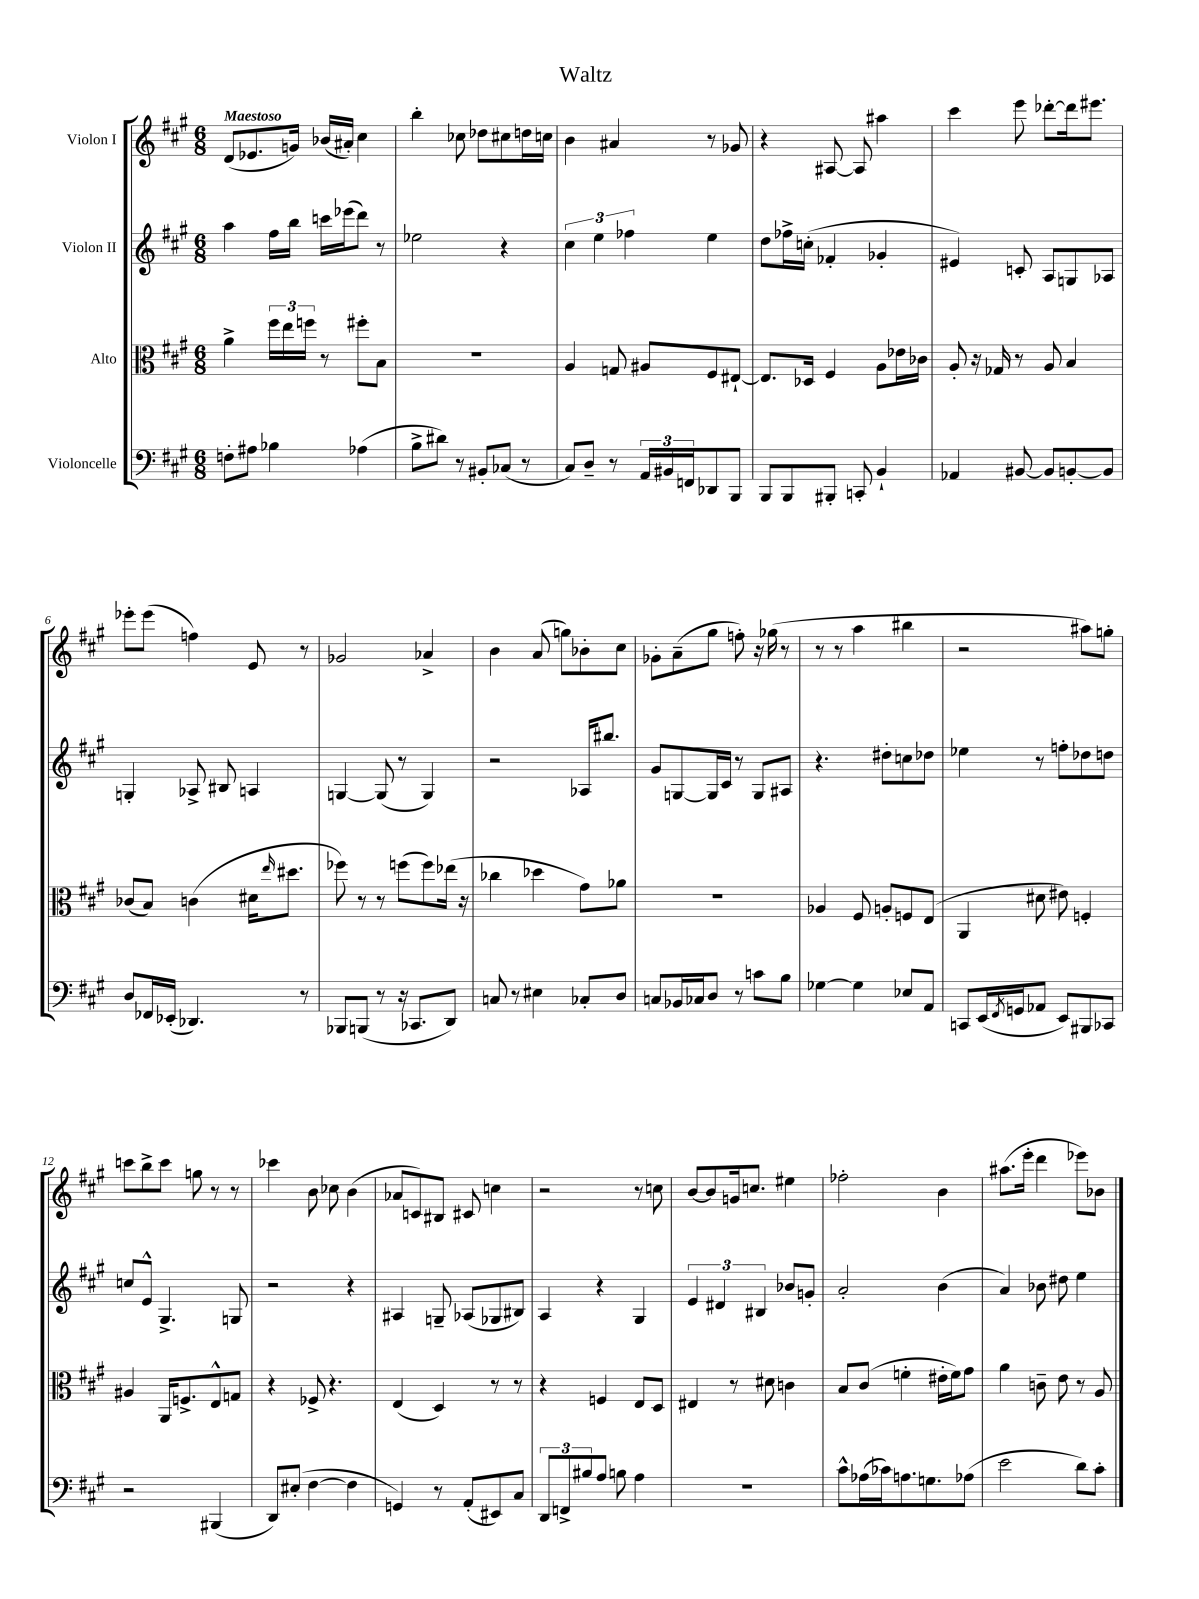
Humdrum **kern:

**kern	**kern	**kern	**kern
*staff4	*staff3	*staff2	*staff1
*clefF4	*clefC3	*clefG2	*clefG2
*k[f#c#g#]	*k[f#c#g#]	*k[f#c#g#]	*k[f#c#g#]
*M6/8	*M6/8	*M6/8	*M6/8
8F'	4a^	4aa	(8d
8A#	.	.	8.e-
4B-	24ff#	16ff#	.
.	24ee	.	.
.	.	16bb	16g)
.	24ff	.	.
.	8r	16ccc	(16b-
.	.	(16eee-	16a#')
(4A-	8ff#'	8ddd)	4cc#
.	8B	8r	.
=	=	=	=
8B^	2.r	2ee-	4bb'
8d#)	.	.	.
8r	.	.	8cc-
8BB#'	.	.	8dd-
(8C-	.	4r	8cc#
8r	.	.	16dd
.	.	.	16cc
=	=	=	=
8C#)	4A	6cc#	4b
8D~	.	.	.
.	.	6ee	.
8r	8G	.	4a#
.	.	6ff-	.
24AA	8A#	.	.
24BB#	.	.	.
24FF	.	.	.
8DD-	8F#	4ee	8r
8BBB	[8E#`	.	8g-
=	=	=	=
8BBB	8.E#]	8dd	4r
8BBB	.	16ff-^	.
.	16D-	(16cc'	.
8BBB#'	4F#	4f-'	[8A#
8CC'	.	.	8A#]
4BB`	8A	4g-'	4aa#
.	16e-	.	.
.	16c-	.	.
=	=	=	=
4AA-	8A'	4e#)	4ccc#
.	16r	.	.
.	16G-	.	.
[8BB#	8r	8c'	8eee
8BB#]	8A	8A	[8ddd-'
[8BB'	4B	8G	16ddd-]
.	.	.	8.eee#
8BB]	.	8A-	.
=	=	=	=
8D	(8c-	4G'	8eee-'
16FF-	8B)	.	(8eee-
(16EE-'	.	.	.
4.DD-)	(4c	8A-^	4ff)
.	.	8B#	.
.	16d#	4A	8e
.	16qqee	.	.
.	8.dd#	.	.
8r	.	.	8r
=	=	=	=
8BBB-	8ff-)	[4G	2g-
(8BBB	8r	.	.
8r	8r	(8G]	.
16r	(8ff	8r	.
8.CC-	.	.	.
.	8ff)	4G)	4a-^
8DD)	(16ee-	.	.
.	16r	.	.
=	=	=	=
8C	4cc-	2r	4b
8r	.	.	.
4E#	4dd-	.	(8a
.	.	.	8gg)
8C-'	8g#)	16A-	8b-'
.	.	8.bb#	.
8D	8a-	.	8cc#
=	=	=	=
8C	2.r	8g#	8g-'
16BB-	.	[8G	(8a~
16C-	.	.	.
8D	.	16G]	8gg#
.	.	16c#	.
8r	.	8r	8ff')
8c	.	8G	16r
.	.	.	(16gg-
8B	.	8A#	8r
=	=	=	=
[4G-	4A-	4.r	8r
.	.	.	8r
4G-]	8F#	.	4aa
.	8A'	8dd#'	.
8E-	8F	8cc	4bb#
8AA	(8E	8dd-	.
=	=	=	=
8CC	4AA	4ee-	2r
(16EE	.	.	.
8qFF#	.	.	.
16GG	.	.	.
8AA-	8d#	8r	.
8EE)	8e#)	8ff'	.
8BBB#	4F'	8dd-	8aa#)
8CC-	.	8dd	8gg'
=	=	=	=
2r	4A#	8cc	8ccc
.	.	8e^^	8bb^
.	16AA	4.G#^	8ccc
.	8.F^	.	.
.	.	.	8gg
(4BBB#	8E^^	.	8r
.	8G	8G	8r
=	=	=	=
8DD)	4r	2r	4ccc-
(8E#'	.	.	.
[4F#	8F-^	.	8b
.	4.r	.	8cc-
4F#]	.	4r	(4b
=	=	=	=
4GG)	(4E	4A#	8a-
.	.	.	8c)
8r	4D)	8G~	8B#
(8AA'	.	(8A-	8c#
8EE#)	8r	8G-	4cc
8C#	8r	8B#)	.
=	=	=	=
12DD	4r	4A	2r
12FF^	.	.	.
12B#	.	.	.
8A	4F	4r	.
8B	.	.	.
4A	8E	4G#	8r
.	8D	.	8cc
=	=	=	=
2.r	4E#	6e	[8b
.	.	.	8b]
.	.	6d#	.
.	8r	.	16g
.	.	.	8.cc
.	.	6B#	.
.	8d#	.	.
.	4c	8b-	4ee#
.	.	8g'	.
=	=	=	=
8c#^^	8B	2a'	2ff-'
(16A-	(8c#	.	.
16c-)	.	.	.
8.A	4f'	.	.
8.G	.	.	.
.	16e#'	(4b	4b
.	16f)	.	.
(8A-	8g#	.	.
=	=	=	=
2e	4a	4a)	(8.aa#
.	.	.	16eee'
.	8c~	8b-	4ddd
.	8e	8dd#	.
8d)	8r	4ee	8eee-)
8c#'	8A	.	8b-
==	==	==	==
*-	*-	*-	*-
